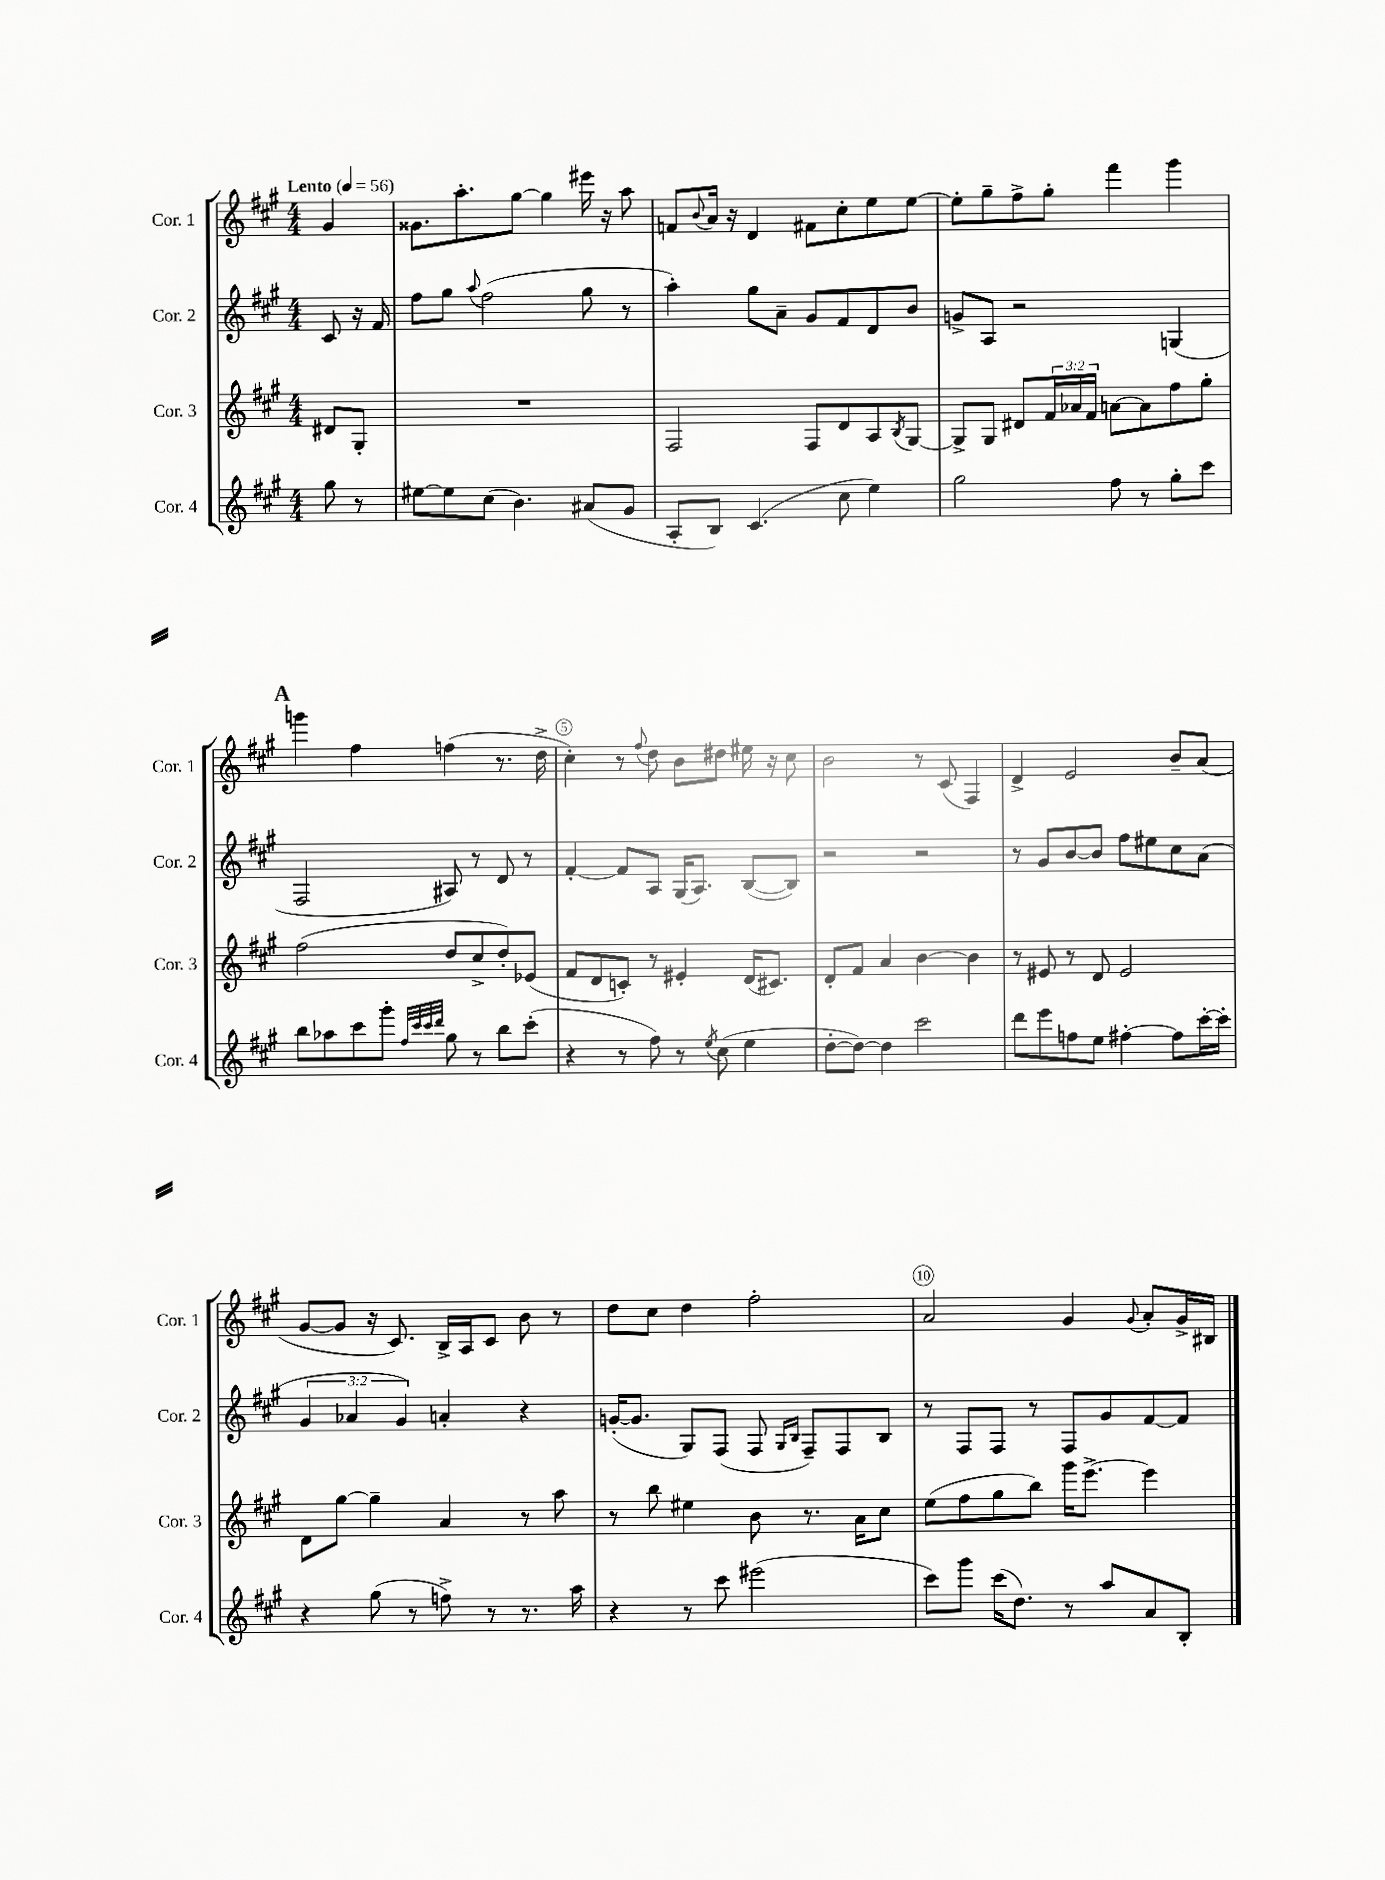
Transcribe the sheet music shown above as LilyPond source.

<<
\new StaffGroup <<
\new Staff = "s0" \with { instrumentName = "Cor. 1" shortInstrumentName = "Cor. 1" } {
    \clef treble \key a \major \numericTimeSignature \time 4/4 \partial 4 \tempo "Lento" 4 = 56
    gis'4 |
    gisis'8. a''8.-. gis''8~ gis''4 eis'''16 r16 a''8 |
    f'8 \appoggiatura { b'8 } a'16 r16 d'4 fis'8 cis''8-. e''8 e''8~ |
    e''8-. gis''8-- fis''8-> gis''8-. fis'''4 gis'''4 |
    \mark \markup { \bold "A" } g'''4 fis''4 f''4( r8. d''16-> |
    cis''4-.) r8 \appoggiatura { fis''8 } d''8 b'8 dis''8 eis''16 r16 cis''8 |
    b'2 r8 cis'8( fis4) |
    d'4-> e'2 b'8-- a'8( |
    gis'8~ gis'8 r16 cis'8.) b16-> a16 cis'8 b'8 r8 |
    d''8 cis''8 d''4 fis''2-. |
    a'2 gis'4 \appoggiatura { gis'8 } a'8-. gis'16-> bis16 \bar "|." |
}
\new Staff = "s1" \with { instrumentName = "Cor. 2" shortInstrumentName = "Cor. 2" } {
    \clef treble \key a \major \numericTimeSignature \time 4/4 \override Staff.TupletNumber.text = #tuplet-number::calc-fraction-text \partial 4
    cis'8 r16 fis'16 |
    fis''8 gis''8 \appoggiatura { a''8 } fis''2( gis''8 r8 |
    a''4-.) gis''8 a'8-- gis'8 fis'8 d'8 b'8 |
    g'8-> a8 r2 g4( |
    \mark \markup { \bold "A" } fis2 ais8) r8 d'8 r8 |
    fis'4~-. fis'8 a8 gis16( a8.) b8~( b8) |
    r2 r2 |
    r8 gis'8 b'8~ b'8 fis''8 eis''8 cis''8 a'8( |
    \tuplet 3/2 { gis'4 aes'4 gis'4) } a'4-. r4 |
    g'16~-.( g'8. gis8) fis8( fis8 \grace { gis16 b16 } fis8--) fis8 b8 |
    r8 fis8 fis8 r8 fis8 gis'8 fis'8~ fis'8 \bar "|." |
}
\new Staff = "s2" \with { instrumentName = "Cor. 3" shortInstrumentName = "Cor. 3" } {
    \clef treble \key a \major \numericTimeSignature \time 4/4 \override Staff.TupletNumber.text = #tuplet-number::calc-fraction-text \partial 4
    dis'8 gis8-. |
    R1 |
    fis2 fis8 d'8 a8 \acciaccatura { b8 } gis8~ |
    gis8-> gis8 dis'8 \tuplet 3/2 { fis'16 aes'16 fis'16 } a'8~ a'8 fis''8 gis''8-. |
    \mark \markup { \bold "A" } fis''2( d''8 cis''8-> d''8-.) ees'8( |
    fis'8 d'8 c'8-.) r8 eis'4-. d'16( cis'8.) |
    d'8-. fis'8 a'4 b'4~ b'4 |
    r8 eis'8 r8 d'8 eis'2 |
    d'8 gis''8~ gis''4-- a'4 r8 a''8 |
    r8 b''8 eis''4 b'8 r8. a'16 cis''8 |
    e''8( fis''8 gis''8 b''8) gis'''16 e'''8.~-> e'''4 \bar "|." |
}
\new Staff = "s3" \with { instrumentName = "Cor. 4" shortInstrumentName = "Cor. 4" } {
    \clef treble \key a \major \numericTimeSignature \time 4/4 \partial 4
    gis''8 r8 |
    eis''8~ eis''8 cis''8( b'4.) ais'8( gis'8 |
    a8-. b8) cis'4.( cis''8 e''4) |
    gis''2 fis''8 r8 gis''8-. cis'''8 |
    \mark \markup { \bold "A" } b''8 aes''8 cis'''8 gis'''8-. \grace { fis''32 cis'''32 cis'''32 d'''32 } gis''8 r8 b''8 cis'''8-.( |
    r4 r8 fis''8) r8 \acciaccatura { e''8 } cis''8( e''4 |
    d''8~-. d''8~) d''4 cis'''2 |
    d'''8 e'''8 f''8 e''8 fis''4~-. fis''8 cis'''16~-. cis'''16-. |
    r4 gis''8( r8 f''8->) r8 r8. a''16 |
    r4 r8 cis'''8 eis'''2( |
    cis'''8) gis'''8 cis'''16( d''8.) r8 a''8 a'8 b8-. \bar "|." |
}
>>
>>
\layout { \context { \Score \override BarNumber.break-visibility = ##(#f #t #t) barNumberVisibility = #(every-nth-bar-number-visible 5) \override BarNumber.stencil = #(make-stencil-circler 0.1 0.3 ly:text-interface::print) } }
